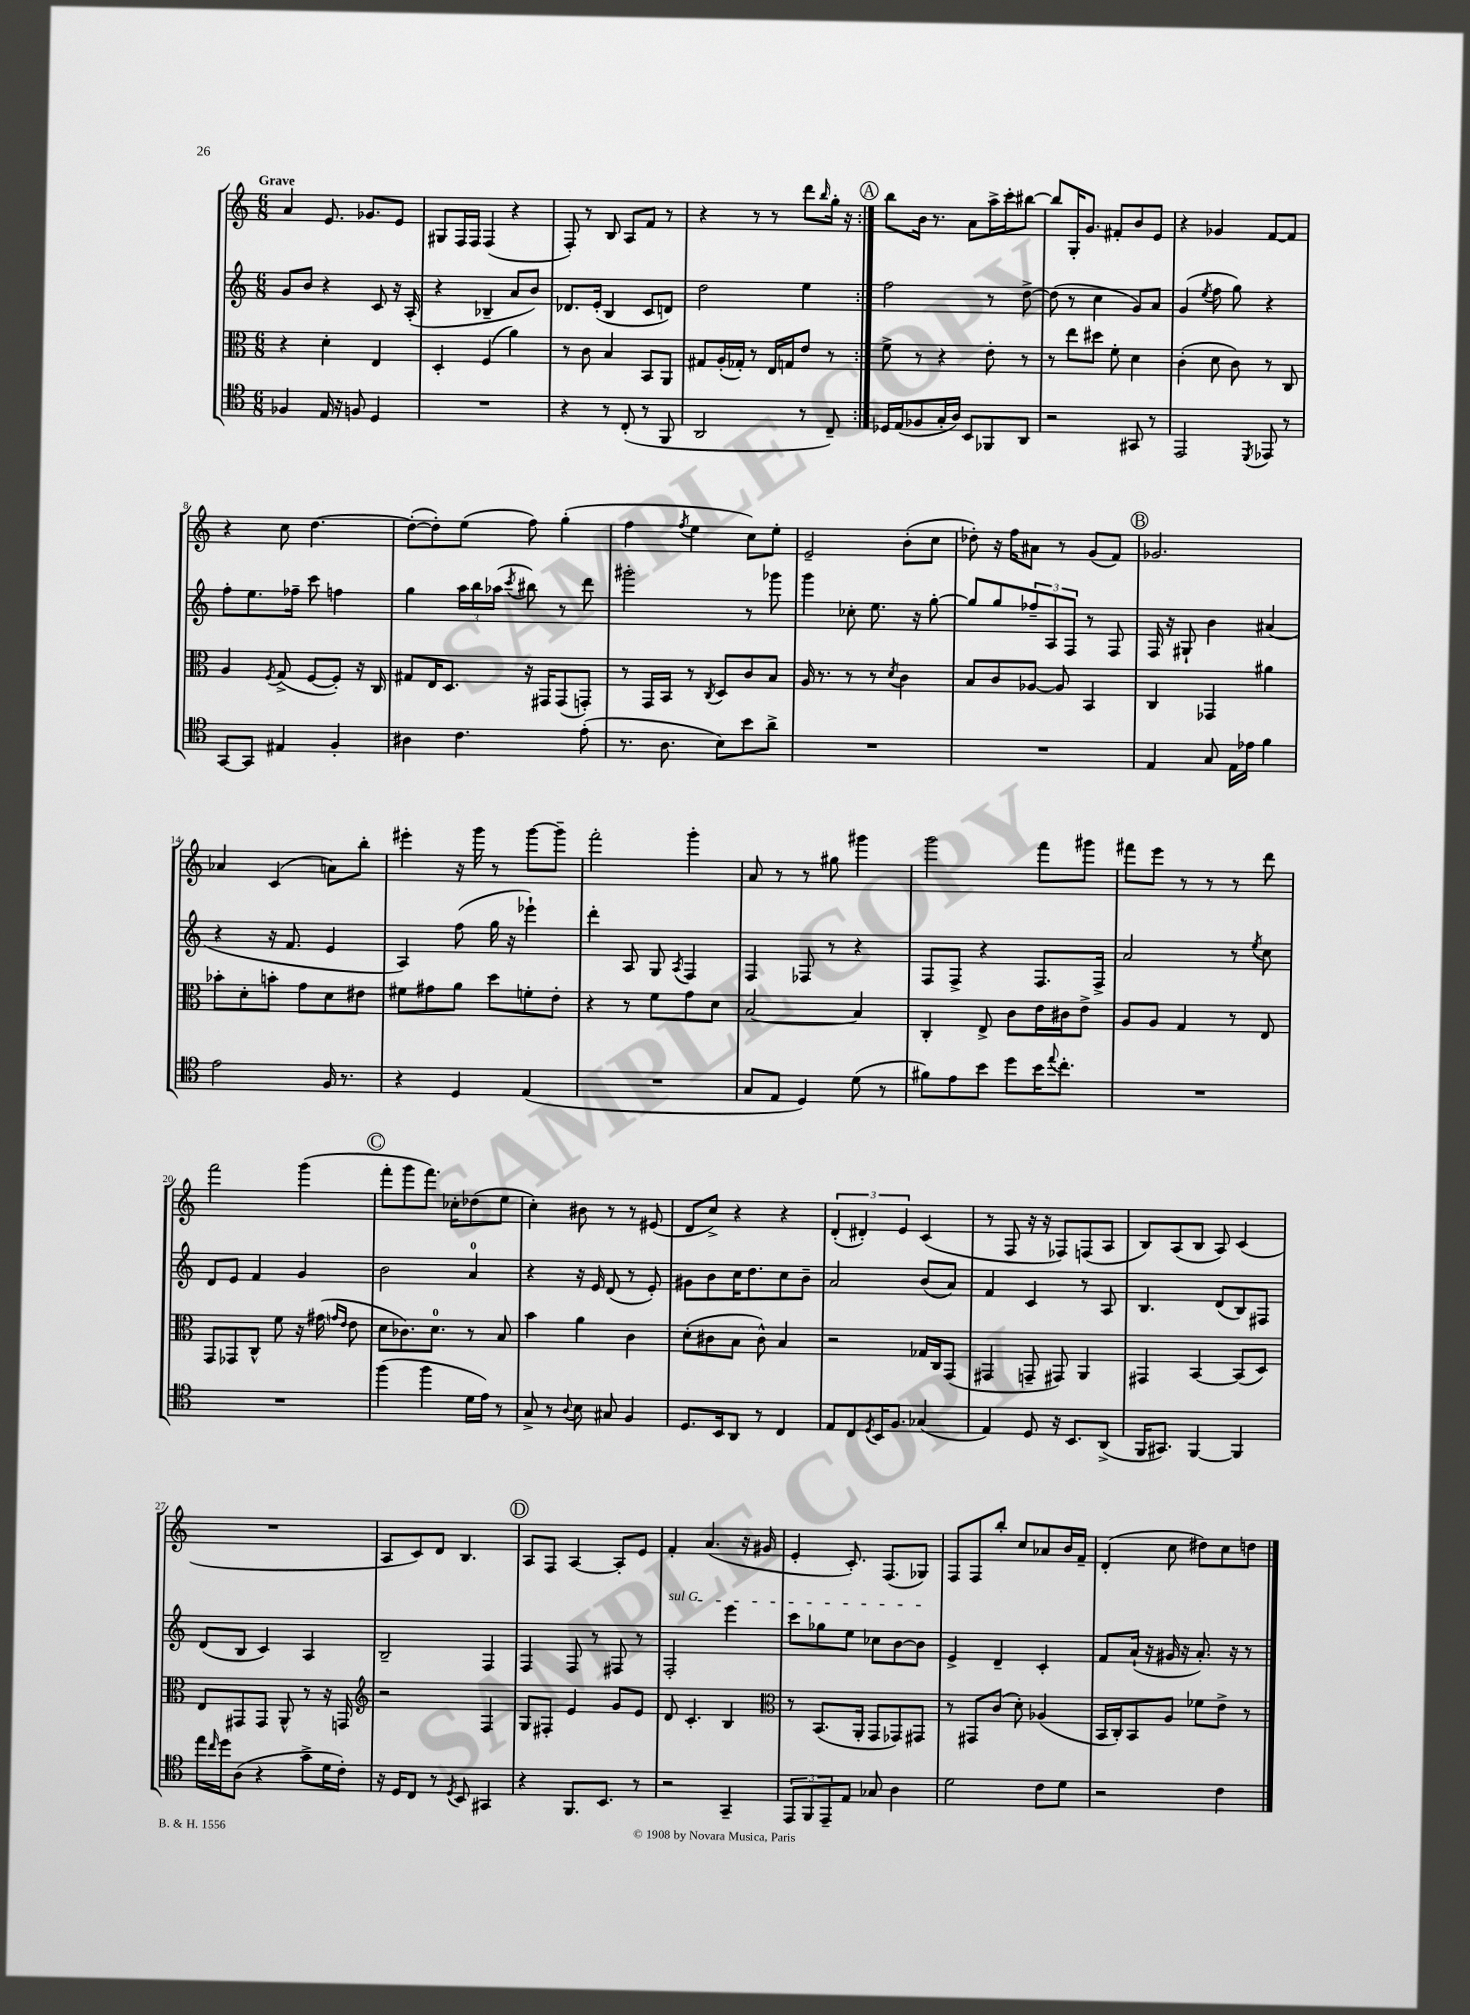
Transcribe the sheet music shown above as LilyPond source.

<<
\new StaffGroup <<
\new Staff = "s0" {
    \clef treble \key c \major \numericTimeSignature \time 6/8 \tempo "Grave"
    \repeat volta 2 { a'4 e'8. ges'8. e'8 |
    gis8 f16 f16 f4( r4 |
    f8-.) r8 b8 a8 f'8 r8 |
    r4 r8 r8 d'''8 \grace { b''16 } g''16-. r16 | }
    \mark \markup { \circle "A" } b''8 b'16 r8. a'8 a''16-> c'''16-. bis''8~ |
    bis''8 g16-. g'8. fis'8-. b'8 e'8 |
    r4 ges'4 f'8~ f'8 |
    r4 c''8 d''4.~ |
    d''8~-.( d''8-.) e''8( f''8) g''4-.( |
    f''4 \acciaccatura { f''8 } e''4 c''8) e''8-. |
    e'2-- b'8-.( c''8 |
    des''8-.) r16 f''16 ais'8 r8 g'8( f'8) |
    \mark \markup { \circle "B" } ges'2. |
    aes'4 c'4( a'8) b''8-. |
    eis'''4-. r16 g'''16 r8 g'''8~ g'''8-- |
    f'''2-. g'''4-. |
    a'8 r8 r8 gis''8 gis'''4 |
    g'''2 f'''8 gis'''8 |
    fis'''8 e'''8 r8 r8 r8 d'''8 |
    f'''2 g'''4( |
    \mark \markup { \circle "C" } f'''8-. g'''8 f'''8.) ces''16-. des''8( e''8 |
    c''4-.) bis'8 r8 r8 eis'8( |
    d'8 c''8->) r4 r4 |
    \tuplet 3/2 { d'4-.( dis'4-.) e'4 } c'4( |
    r8 f8 r16 r16 fes8) f8( a8 |
    b8) a8( b8 a8) c'4( |
    R2. |
    a8 c'8) d'8 b4. |
    \mark \markup { \circle "D" } a8 f8 a4~ a8-. e'8 |
    f'4-. a'4.( r16 gis'16 |
    e'4-. c'8.-.) f8.( ges8) |
    f8 f8 b''8-. c''8 aes'8 b'16 f'16-- |
    d'4-.( c''8 dis''8) c''8 d''8 \bar "|." |
}
\new Staff = "s1" {
    \clef treble \key c \major \numericTimeSignature \time 6/8
    \repeat volta 2 { g'8 b'8 r4 c'8 r16 a16-.( |
    r4 bes4-- a'8 b'8) |
    des'8. e'16-.( b4 c'8 d'8) |
    d''2 e''4 | }
    \mark \markup { \circle "A" } f''2 r8 d''8~-> |
    d''8( r8 c''4 g'8) a'8 |
    g'4( \acciaccatura { e''8 } f''8 g''8) r4 |
    f''8-. e''8. fes''16-- c'''8 f''4 |
    g''4 \tuplet 3/2 { a''16 b''16 aes''16( } \acciaccatura { c'''8 } bis''8) r8 d'''8 |
    gis'''2-. r8 ges'''8 |
    g'''4 ces''8-. e''8. r16 g''8~-. |
    g''8 g''8 \tuplet 3/2 { fes''8-- a8 f8 } r8 f8 |
    \mark \markup { \circle "B" } f16 r16 gis8-! b'4 ais'4( |
    r4 r16 f'8. e'4 |
    a4) f''8( g''16 r16 ees'''4-!) |
    d'''4-. a8 g8 \acciaccatura { a8 } f4 |
    f4 fes8 r8 r4 |
    f8 f8-> r4 f8. f16-> |
    a'2 r8 \acciaccatura { e''8 } c''8 |
    d'8 e'8 f'4 g'4 |
    \mark \markup { \circle "C" } b'2 a'4-0 |
    r4 r16 e'16 d'8( r8 e'8-.) |
    gis'8 b'8 c''16 d''8. c''8 b'8-- |
    a'2 b'8( a'8) |
    f'4 c'4 r8 a8 |
    b4. d'8( b8) fis8 |
    d'8( b8 c'4) a4 |
    b2-- f4 |
    \mark \markup { \circle "D" } f4 f8 r8 fis8 r8 |
    \once \override TextSpanner.bound-details.left.text = \markup { \italic "sul G" } f2-.\startTextSpan e'''4 |
    c'''8 ges''8 e''8 ces''8 b'8~ b'8\stopTextSpan |
    e'4-> d'4-- c'4-. |
    f'8 a'16-!( r16 gis'16 r16 a'8.-.) r16 r8 \bar "|." |
}
\new Staff = "s2" {
    \clef alto \key c \major \numericTimeSignature \time 6/8
    \repeat volta 2 { r4 d'4-. e4 |
    d4-. f4( a'4) |
    r8 c'8 b4 b,8 a,8 |
    gis8 a16-.( ges16-.) r8 e16 g16 e'8 r8 | }
    \mark \markup { \circle "A" } f'8-> r8 r4 e'8-. r8 |
    r8 e''8 dis''8 f'8-. d'4 |
    c'4-.( d'8 c'8) r8 c8 |
    a4 \acciaccatura { f8 } g8->( f8~ f8-.) r16 c16 |
    gis8 e16 d8. r16 gis,16 gis,8( g,8-.) |
    r8 g,16 b,16 r8 \acciaccatura { c8 } d8 c'8 b8 |
    a16 r8. r8 r8 \acciaccatura { d'8 } c'4 |
    b8 c'8 aes8~ aes8 b,4 |
    \mark \markup { \circle "B" } c4 ges,4 ais'4 |
    bes'8-. d'8-. b'8-. g'8 d'8 eis'8 |
    fis'8 gis'8 a'8 d''8 f'8-. e'8-. |
    r4 r8 f'8 g'8 d'8 |
    b2~ b4 |
    c4-. e8-> c'8 e'16 cis'16 e'8-> |
    a8 a8 g4 r8 e8 |
    g,8 ges,8 c8-^ f'8 r16 gis'16( \grace { g'16 e'16 } e'8 |
    \mark \markup { \circle "C" } d'8 ces'8.) d'8.-0 r8 b8 |
    b'4 a'4 c'4 |
    d'8-.( cis'8 b8 cis'8-^) b4 |
    r2 ges16 c16 g,8( |
    gis,4 g,8-- gis,8) a,4 |
    gis,4 b,4~ b,8( d8) |
    e8 gis,8 gis,8 a,8-^ r8 r16 g,16 |
    \clef treble r2 f4 |
    \mark \markup { \circle "D" } g8 fis8-. e'4 g'8 e'8 |
    d'8 c'4.-. b4 |
    \clef alto r8 b,8.( a,16-. g,8 ges,8) gis,8 |
    r8 gis,8 c'8( d'8-.) aes4( |
    b,16 c16-.) b,8 a8 fes'8 e'8-> r8 \bar "|." |
}
\new Staff = "s3" {
    \clef tenor \key c \major \numericTimeSignature \time 6/8
    \repeat volta 2 { fes4 e16 r16 f8 d4 |
    R2. |
    r4 r8 c8-.( r8 f,8 |
    a,2 r8 c8--) | }
    \mark \markup { \circle "A" } des16 e16( fes8 g16-. a16) b,8 fes,8 a,8 |
    r2 gis,8 r8 |
    e,2 \acciaccatura { d,8 } ees,8 r8 |
    g,8~ g,8 eis4 f4-. |
    ais4 c'4. e'8-.( |
    r8. a8. b8) b'8 a'8-> |
    R2. |
    R2. |
    \mark \markup { \circle "B" } e4 g8 e16 ees'16 f'4 |
    e'2 f16 r8. |
    r4 d4 e4( |
    R2. |
    g8 e8 d4) d'8( r8 |
    fis'8) e'8 b'8 d''8 b'16 \appoggiatura { e''8 } c''8.-. |
    R2. |
    R2. |
    \mark \markup { \circle "C" } f''4( f''4 d'16 e'16) r8 |
    g8-> r8 \appoggiatura { a8 } b8 gis8 f4 |
    d8. b,16 a,8 r8 c4 |
    e8 c8 \acciaccatura { d8 } b,16 f8. ges4( |
    e4) d8 r16 b,8. a,8->( |
    f,16 gis,8.) f,4~ f,4 |
    e''16 \grace { c''16 } d''16 a8( r4 g'8-> d'16 c'16-.) |
    r16 d16 c8 r8 \acciaccatura { d8 } b,8 gis,4 |
    \mark \markup { \circle "D" } r4 f,8. b,8. r8 |
    r2 g,4-- |
    \tuplet 3/2 { e,8 f,8 e,8-- } e8 ges8 a4 |
    d'2 c'8 d'8 |
    r2 c'4 \bar "|." |
}
>>
>>
